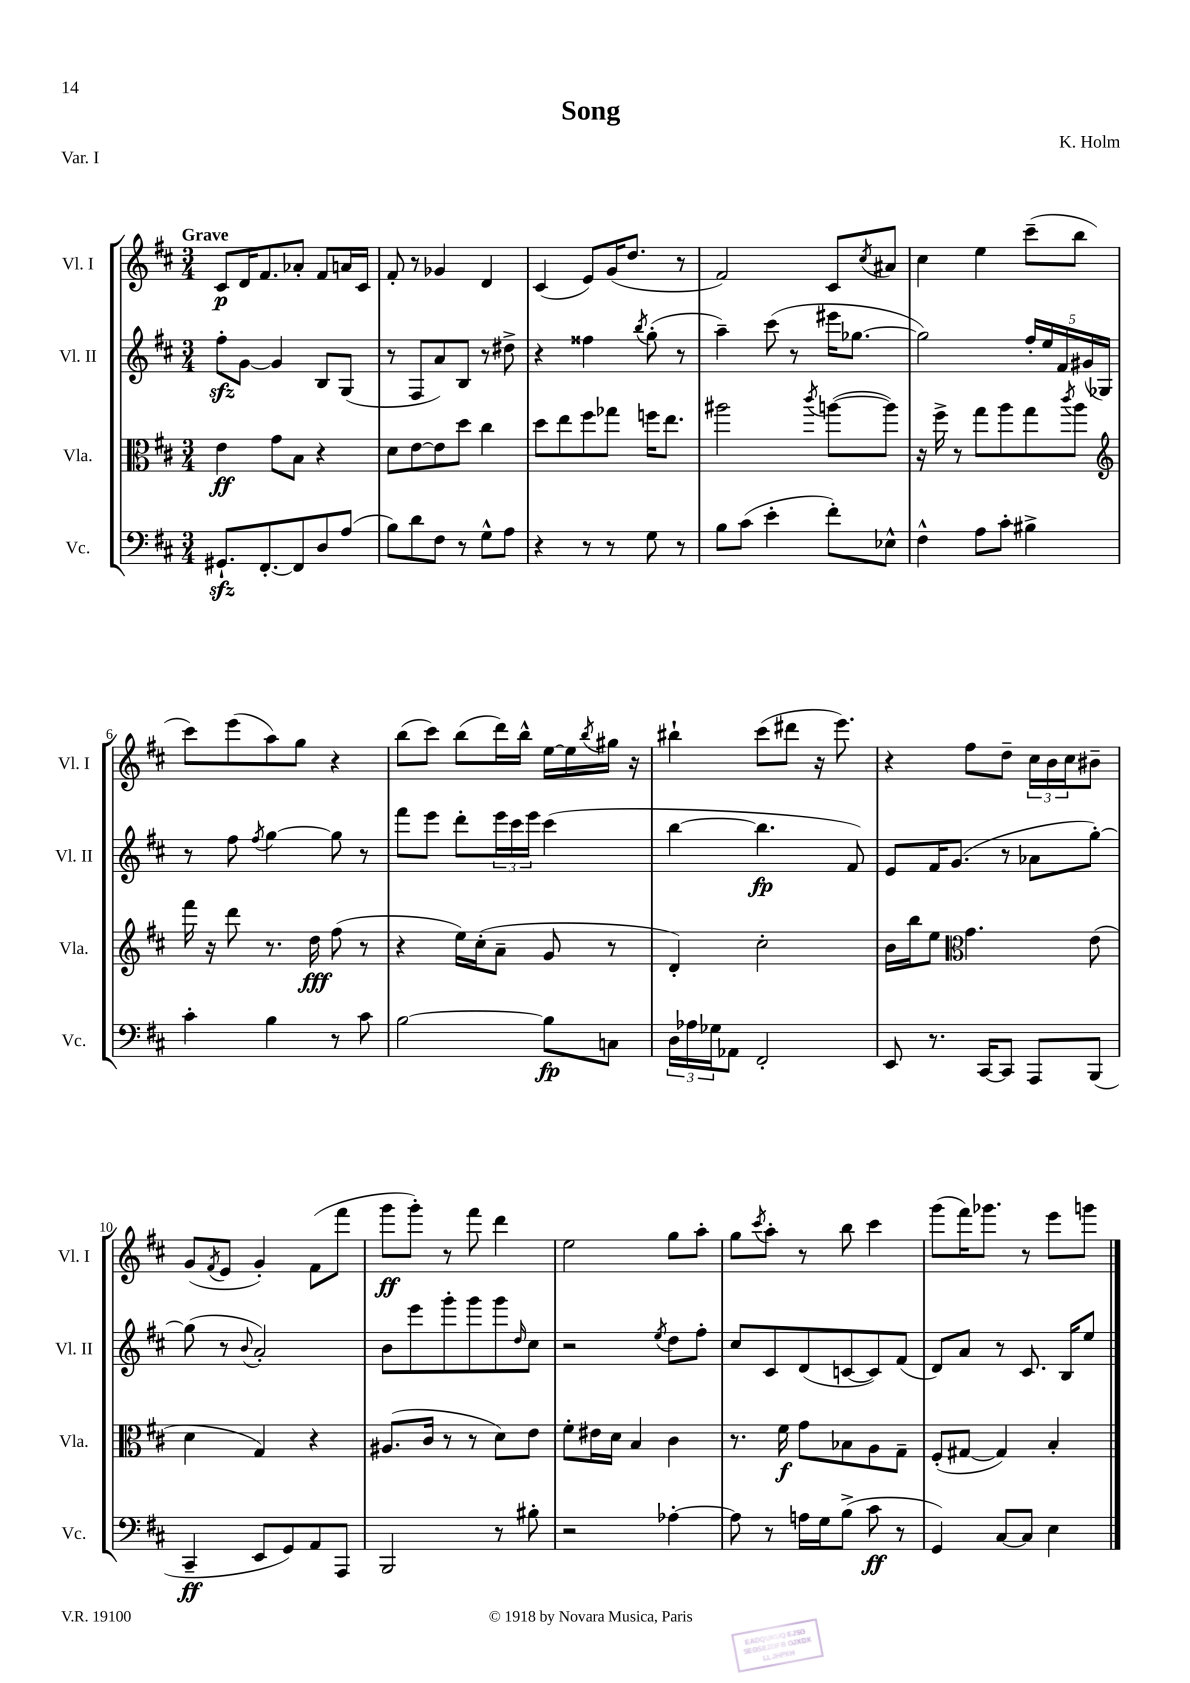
\header { title = "Song" composer = "K. Holm" piece = "Var. I" }
<<
\new StaffGroup <<
\new Staff = "s0" \with { instrumentName = "Vl. I" shortInstrumentName = "Vl. I" } {
    \clef treble \key d \major \numericTimeSignature \time 3/4 \tempo "Grave"
    cis'8\p d'16 fis'8. aes'8-. fis'8 a'16 cis'16 |
    fis'8-. r8 ges'4 d'4 |
    cis'4( e'8) g'16( d''8. r8 |
    fis'2) cis'8 \acciaccatura { cis''8 } ais'8 |
    cis''4 e''4 cis'''8--( b''8 |
    cis'''8) e'''8( a''8) g''8 r4 |
    b''8( cis'''8) b''8( d'''16) b''16-^ e''16~ e''16 \acciaccatura { b''8 } gis''16 r16 |
    bis''4-! cis'''8( dis'''8 r16 e'''8.) |
    r4 fis''8 d''8-- \tuplet 3/2 { cis''16 b'16 cis''16 } bis'8-- |
    g'8( \acciaccatura { fis'8 } e'8 g'4-.) fis'8( fis'''8 |
    g'''8\ff g'''8-.) r8 fis'''8 d'''4 |
    e''2 g''8 a''8-. |
    g''8 \acciaccatura { cis'''8 } a''8-. r8 b''8 cis'''4 |
    g'''8( fis'''16) ges'''8. r8 e'''8 g'''8 \bar "|." |
}
\new Staff = "s1" \with { instrumentName = "Vl. II" shortInstrumentName = "Vl. II" } {
    \clef treble \key d \major \numericTimeSignature \time 3/4
    fis''8-.\sfz g'8~ g'4 b8 g8( |
    r8 fis8 a'8) b8 r8 dis''8-> |
    r4 fisis''4 \acciaccatura { b''8 } g''8-.( r8 |
    a''4--) cis'''8( r8 eis'''16 ges''8.~ |
    ges''2) \tuplet 5/4 { fis''16-. e''16 fis'16 gis'16( ges16) } |
    r8 fis''8 \acciaccatura { fis''8 } g''4~ g''8 r8 |
    fis'''8 e'''8 d'''8-. \tuplet 3/2 { e'''16 cis'''16 e'''16 } cis'''4( |
    b''4~ b''4.\fp fis'8) |
    e'8 fis'16 g'8.( r8 aes'8 g''8~-.) |
    g''8( r8 \appoggiatura { b'8 } a'2-.) |
    b'8 e'''8 g'''8-. g'''8 g'''8 \grace { d''16 } cis''8 |
    r2 \acciaccatura { e''8 } d''8 fis''8-. |
    cis''8 cis'8 d'8( c'8~ c'8) fis'8( |
    d'8) a'8 r8 cis'8. b16 e''8 \bar "|." |
}
\new Staff = "s2" \with { instrumentName = "Vla." shortInstrumentName = "Vla." } {
    \clef alto \key d \major \numericTimeSignature \time 3/4
    e'4\ff g'8 b8 r4 |
    d'8 e'8~ e'8 d''8 cis''4 |
    d''8 e''8 fis''8 ges''8 f''16 e''8. |
    ais''2 \acciaccatura { cis'''8 } a''8~( a''8) |
    r16 fis''16-> r8 g''8 a''8 g''8 \acciaccatura { cis'''8 } a''8 |
    \clef treble fis'''16 r16 d'''8 r8. d''16\fff fis''8( r8 |
    r4 e''16) cis''16-.( a'8-- g'8 r8 |
    d'4-.) cis''2-. |
    b'16 b''16 e''8 \clef alto g'4. e'8( |
    d'4 g4) r4 |
    ais8.( cis'16 r8 r8 d'8) e'8 |
    fis'8-. eis'16 d'16 b4 cis'4 |
    r8. fis'16\f g'8 bes8 a8 g8-- |
    fis8-.( gis8~ gis4) b4-. \bar "|." |
}
\new Staff = "s3" \with { instrumentName = "Vc." shortInstrumentName = "Vc." } {
    \clef bass \key d \major \numericTimeSignature \time 3/4
    gis,8.-!\sfz fis,8.~-. fis,8 d8 a8( |
    b8) d'8 fis8 r8 g8-^ a8 |
    r4 r8 r8 g8 r8 |
    b8 cis'8( e'4-. fis'8-.) ees8-^ |
    fis4-^ a8 cis'8-. bis4-> |
    cis'4-. b4 r8 cis'8 |
    b2~ b8\fp c8 |
    \tuplet 3/2 { d16 aes16 ges16 } aes,8 fis,2-. |
    e,8 r8. cis,16~ cis,8 a,,8 b,,8( |
    cis,4--\ff e,8 g,8) a,8 a,,8 |
    b,,2 r8 bis8-. |
    r2 aes4~-. |
    aes8 r8 a16 g16 b8->( cis'8\ff r8 |
    g,4) cis8~ cis8 e4 \bar "|." |
}
>>
>>
